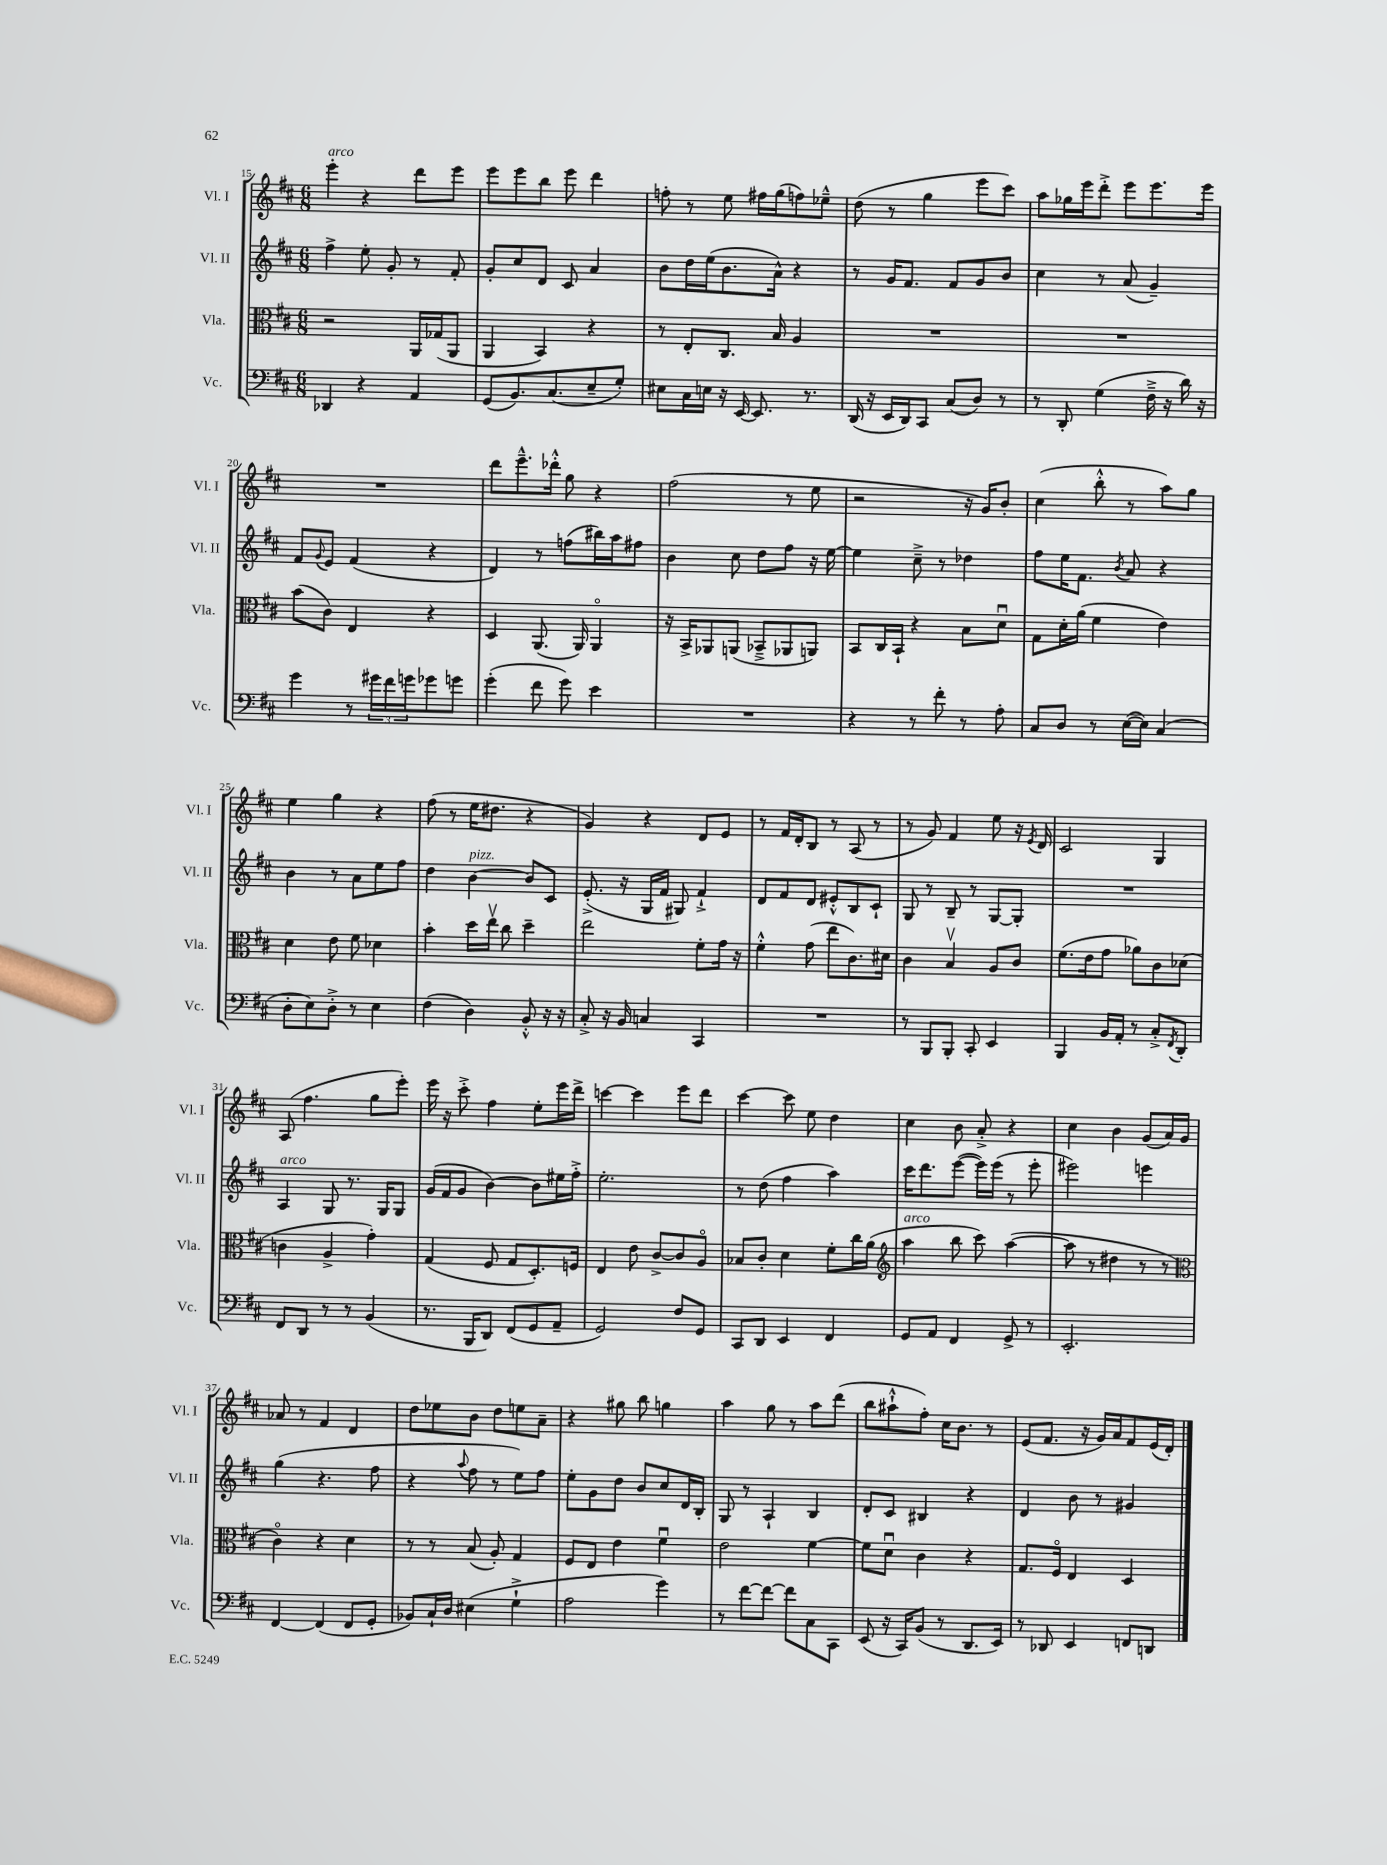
<<
\new StaffGroup <<
\new Staff = "s0" \with { instrumentName = "Vl. I" shortInstrumentName = "Vl. I" } {
    \clef treble \key d \major \numericTimeSignature \time 6/8
    e'''4-.^\markup { \italic "arco" } r4 d'''8 e'''8 |
    e'''8 e'''8 b''8 e'''8 d'''4 |
    f''8-. r8 e''8 fis''16 g''16( f''8) ees''8---^ |
    d''8( r8 g''4 e'''8 cis'''8) |
    a''8 ges''16 e'''16 d'''8-.-> e'''8 e'''8. e'''16 |
    R2. |
    d'''8 e'''8.---^ des'''16-.-^ g''8 r4 |
    fis''2( r8 e''8 |
    r2 r16 g'16) b'8-. |
    cis''4( b''8-.-^ r8 a''8) g''8 |
    e''4 g''4 r4 |
    fis''8( r8 e''16 dis''8. r4 |
    g'4) r4 d'8 e'8 |
    r8 fis'16 d'16-. b8 r8 a8( r8 |
    r8 g'8) fis'4 e''8 r16 \acciaccatura { e'8 } d'16 |
    cis'2 g4 |
    a8( fis''4. g''8 e'''8-.) |
    e'''16 r16 cis'''8-.-> fis''4 e''8-. e'''16 d'''16-> |
    c'''4~ c'''4 e'''8 d'''8 |
    cis'''4~ cis'''8 e''8 d''4 |
    cis''4 b'8 a'8-.-> r4 |
    cis''4 b'4 g'8( a'16) g'16 |
    aes'8 r8 fis'4 d'4 |
    d''8 ees''8 b'8 d''8 e''8 a'8-- |
    r4 gis''8 b''8 g''4 |
    a''4 g''8 r8 a''8 d'''8( |
    b''8 ais''8-!-^ fis''8-.) cis''16 b'8. r8 |
    e'8( fis'8. r16 g'16) a'16 fis'8 e'16( d'16-.) \bar "|." |
}
\new Staff = "s1" \with { instrumentName = "Vl. II" shortInstrumentName = "Vl. II" } {
    \clef treble \key d \major \numericTimeSignature \time 6/8
    fis''4-> e''8-. g'8-. r8 fis'8-. |
    g'8-. cis''8 d'8 cis'8 a'4 |
    b'8 d''16 e''16( b'8. a'16-^) r4 |
    r8 g'16 fis'8. fis'8 g'8 b'8 |
    cis''4 r8 a'8( g'4--) |
    fis'8 \appoggiatura { g'8 } e'8 fis'4( r4 |
    d'4) r8 f''8( bis''16) a''16 fis''8 |
    b'4 cis''8 d''8 fis''8 r16 e''16~ |
    e''4 cis''8---> r8 des''4 |
    fis''8 e''16 fis'8. \acciaccatura { b'8 } a'8 r4 |
    b'4 r8 a'8 e''8 fis''8 |
    d''4 b'4~^\markup { \italic "pizz." } b'8 cis'8 |
    e'8.-.->( r16 g16 fis'16 gis8) fis'4-!-> |
    d'8 fis'8 d'8 eis'8-.-^ b8 cis'8-! |
    g8 r8 b8-- r8 g8~ g8-. |
    R2. |
    a4^\markup { \italic "arco" } g8 r8. g16 g8 |
    g'16( fis'16 g'8 b'4~) b'8 eis''16 fis''16-.-> |
    e''2.-. |
    r8 d''8( fis''4 a''4) |
    cis'''16 d'''8. e'''8~( e'''16) e'''16( r8 e'''8-. |
    eis'''2) e'''4 |
    g''4( r4. fis''8 |
    r4 \appoggiatura { a''8 } fis''8 r8 e''8) fis''8 |
    e''8-. g'8 d''8 b'8 cis''8 d'16 b16-. |
    g8 r8 a4-! b4 |
    d'8-. cis'8 bis4 r4 |
    d'4 b'8 r8 gis'4 \bar "|." |
}
\new Staff = "s2" \with { instrumentName = "Vla." shortInstrumentName = "Vla." } {
    \clef alto \key d \major \numericTimeSignature \time 6/8
    r2 a,16 ges16( a,8 |
    a,4 b,4) r4 |
    r8 e8-. cis8. b16 a4 |
    R2. |
    R2. |
    b'8( cis'8) e4 r4 |
    d4 a,8.( a,16) a,4\flageolet |
    r16 b,16-> aes,8 a,8( bes,8---> aes,8 a,8) |
    b,8 cis16 b,16-! r4 b8 d'8\downbow |
    g8 d'16-. a'16( fis'4 e'4) |
    d'4 e'8 fis'8 des'4 |
    b'4-. d''16 e''16\upbow cis''8 d''4-- |
    e''2 fis'8-. g'16 r16 |
    fis'4-.-^ g'8( e''8 cis'8.) dis'16 |
    cis'4 b4\upbow a8 cis'8 |
    fis'8.( e'16 g'8 aes'8) cis'8 des'8( |
    c'4 a4-> g'4-.) |
    g4( fis8 g8 d8.-.) f16 |
    e4 e'8 cis'8~-> cis'8 a8\flageolet |
    bes8 cis'8-. d'4 fis'8-. cis''16 a'16( |
    \clef treble a''4^\markup { \italic "arco" } b''8 cis'''8) a''4~( |
    a''8 r8 dis''4 r8 r8 |
    \clef alto cis'4\flageolet) r4 d'4 |
    r8 r8 b8( a8-.) g4 |
    fis8 e8 e'4 fis'4\downbow |
    e'2 fis'4~ |
    fis'8 d'8\downbow cis'4 r4 |
    g8. fis16\flageolet e4 d4 \bar "|." |
}
\new Staff = "s3" \with { instrumentName = "Vc." shortInstrumentName = "Vc." } {
    \clef bass \key d \major \numericTimeSignature \time 6/8
    des,4 r4 a,4 |
    g,8( b,8.) cis8.( e8-- g8-.) |
    eis8 cis16 e16 r16 e,16~ e,8. r8. |
    d,16( r16 e,16 d,16) cis,8 cis8( d8) r8 |
    r8 d,8-. g4( fis16---> r16 d'16) r16 |
    g'4 r8 \tuplet 3/2 { gis'16 fis'16 g'16 } ges'8 g'8 |
    g'4-.( fis'8 g'8) e'4 |
    R2. |
    r4 r8 fis'8-. r8 a8-. |
    cis8 d8 r8 e16~( e16) cis4( |
    d8-. e8) d8-.-> r8 e4 |
    fis4( d4) b,8-.-^ r16 r16 |
    cis8-.-> r16 b,16 c4 cis,4 |
    R2. |
    r8 b,,8 b,,8-. cis,8-. e,4 |
    b,,4 b,16 a,16-. r8 cis8-.-> \acciaccatura { fis,8 } d,8-. |
    fis,8 d,8 r8 r8 b,4( |
    r8. b,,16 d,8) fis,8( g,8 a,8-- |
    g,2) fis8 g,8 |
    cis,8 d,8 e,4 fis,4 |
    g,8 a,8 fis,4 g,8-> r8 |
    e,2.-. |
    fis,4~ fis,4( fis,8 g,8-. |
    bes,8) cis16-! d16 eis4( g4-!-> |
    a2 g'4) |
    r8 fis'8~ fis'8~ fis'8 cis8 cis,8 |
    e,8( r16 cis,16) b,8( r8 d,8. e,16) |
    r8 des,8 e,4 f,8 d,8 \bar "|." |
}
>>
>>
\layout { \context { \Score currentBarNumber = #15 } }
